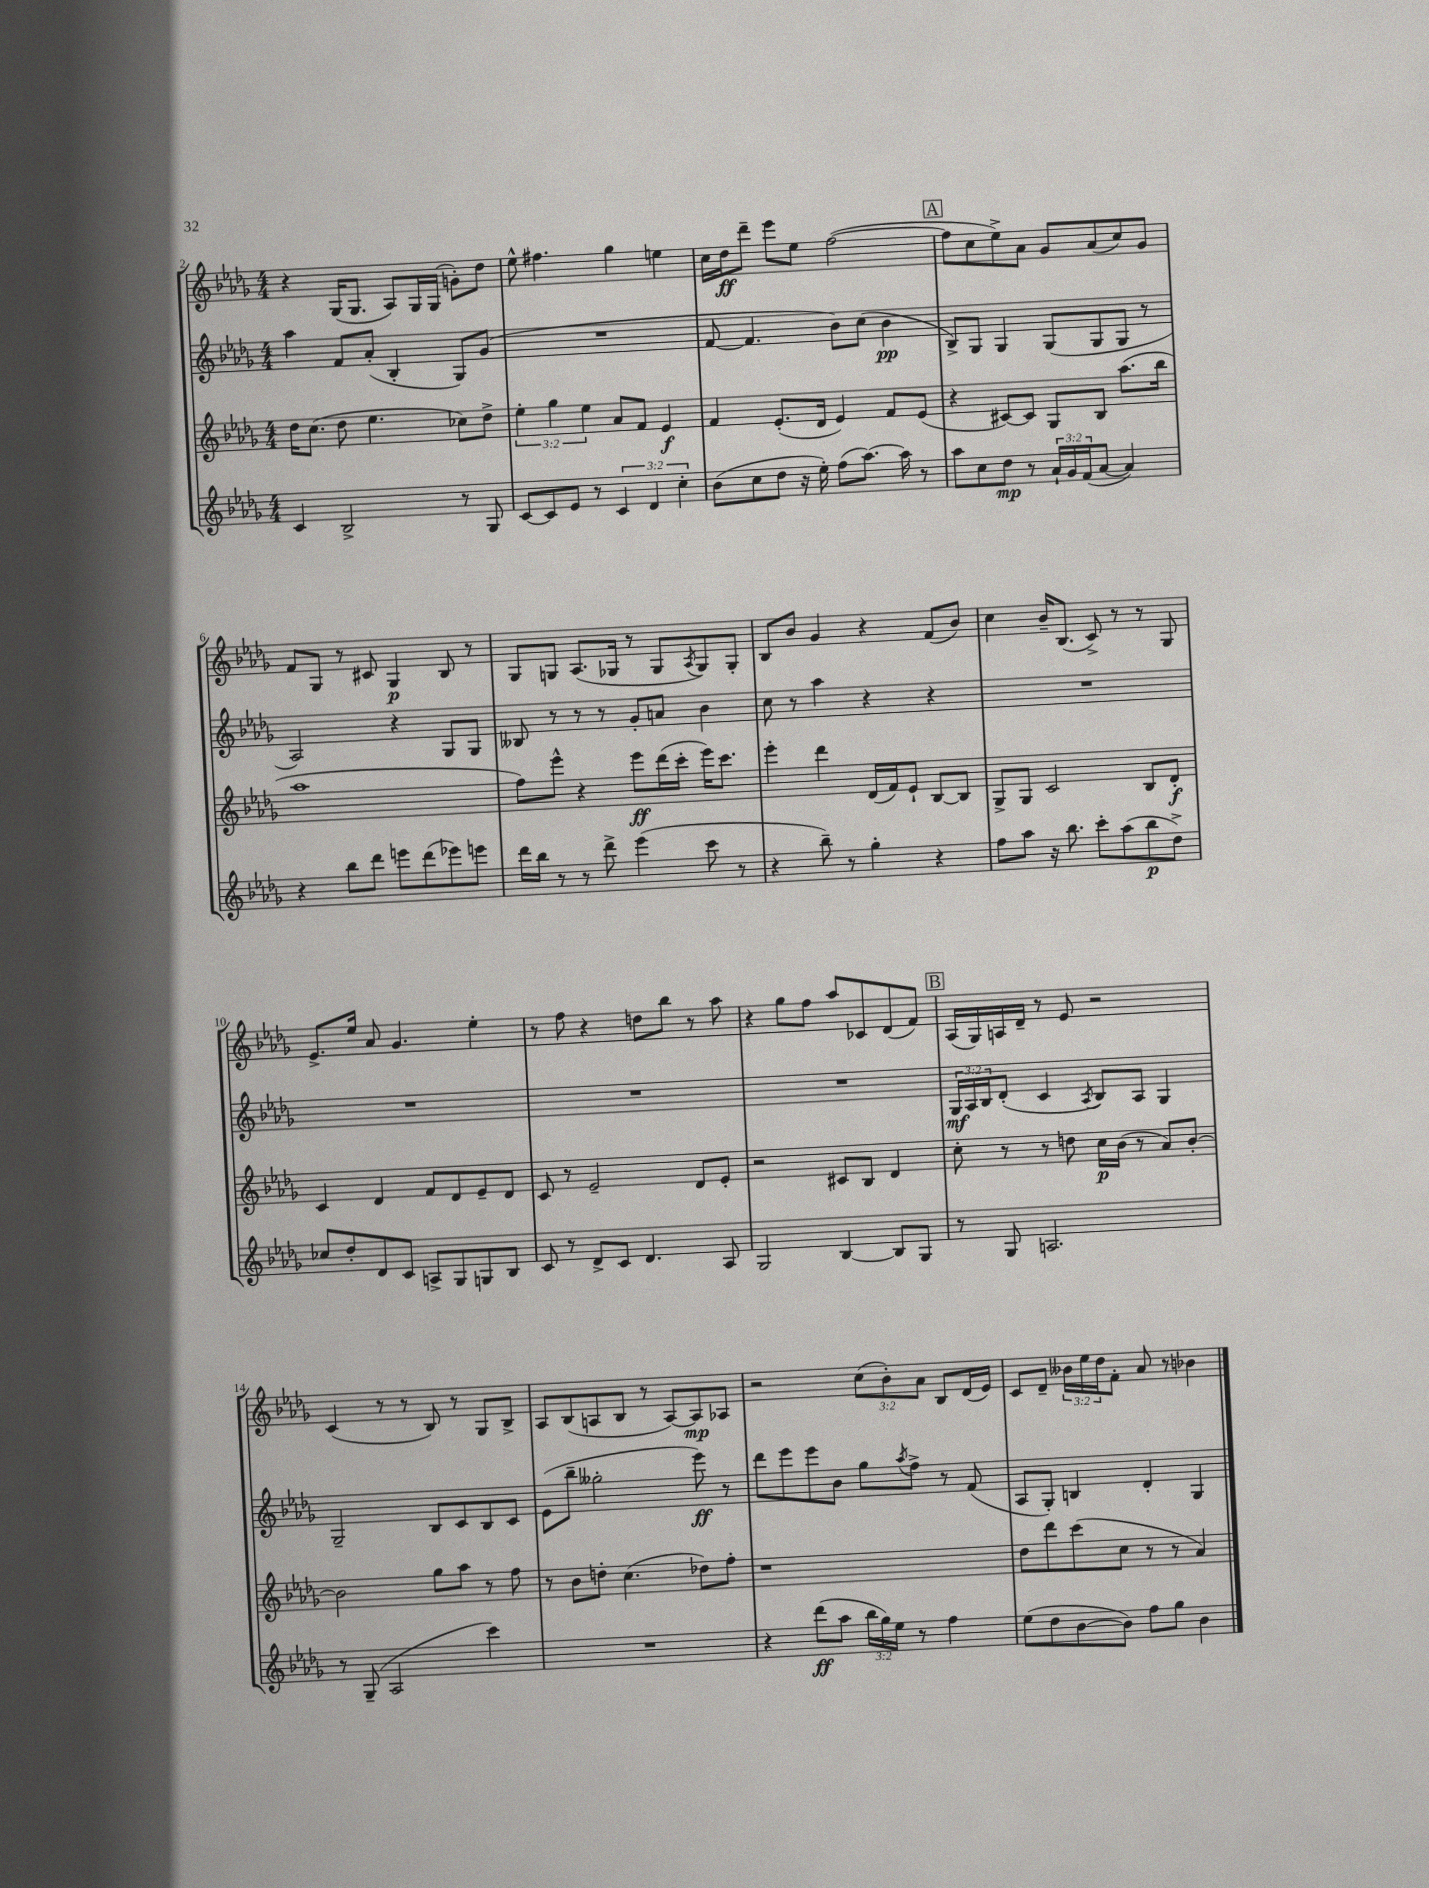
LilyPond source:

<<
\new StaffGroup <<
\new Staff = "s0" {
    \clef treble \key des \major \numericTimeSignature \time 4/4 \override Staff.TupletNumber.text = #tuplet-number::calc-fraction-text
    r4 ges16( ges8. aes8) ges16 ges16( g'8-.) des''8 |
    ees''8-^ fis''4. ges''4 e''4 |
    c''16 des''16\ff des'''8-- ees'''8 ees''8 f''2~( |
    \mark \markup { \box "A" } f''8 c''8 ees''8->) aes'8 ges'8 aes'8( c''8) ges'8 |
    f'8 ges8 r8 cis'8 ges4\p bes8 r8 |
    ges8 g8 aes8.( ges16 r8 ges8 \acciaccatura { aes8 } ges8) ges8-. |
    bes8 bes'8 ges'4 r4 f'8( bes'8) |
    c''4 bes'16-- bes8.( c'8->) r8 r8 ges8 |
    ees'8.-> ees''16 aes'8 ges'4. ees''4-. |
    r8 f''8 r4 d''8 bes''8 r8 aes''8 |
    r4 ges''8 f''8 aes''8 ces'8 des'8( f'8) |
    \mark \markup { \box "B" } aes16( ges16) a16 des'16-- r8 ees'8 r2 |
    c'4( r8 r8 bes8) r8 ges8 bes8-> |
    aes8 bes8( a8 bes8 r8 a8~) a8\mp aes8 |
    r2 \tuplet 3/2 { c''8( bes'8-.) aes'8 } bes8 des'16( ees'16) |
    c'8 des'8-- \tuplet 3/2 { beses'16 ees''16 des''16 } f'8-. aes'8 r8 bes'4 \bar "|." |
}
\new Staff = "s1" {
    \clef treble \key des \major \numericTimeSignature \time 4/4 \override Staff.TupletNumber.text = #tuplet-number::calc-fraction-text
    aes''4 f'8 aes'8-.( bes4-. ges8) ges'8( |
    R1 |
    f'8~ f'4. bes'8) c''8( bes'4\pp |
    \mark \markup { \box "A" } bes8->) ges8 ges4 ges8( ges8 ges8 r8 |
    aes2) r4 ges8 ges8 |
    beses8 r8 r8 r8 ges'8-. a'8 bes'4 |
    c''8 r8 aes''4 r4 r4 |
    R1 |
    R1 |
    R1 |
    R1 |
    \mark \markup { \box "B" } \tuplet 3/2 { ges16\mf aes16 bes16 } des'8-.( c'4 \acciaccatura { aes8 } bes8) aes8 ges4 |
    ges2-- bes8 c'8 bes8 c'8 |
    ees'8( bes''8-- geses''2-. ees'''8\ff) r8 |
    des'''8 ees'''8 ees'''8 bes'8 ges''8 \acciaccatura { aes''8 } f''8-> r8 f'8( |
    aes8 ges8-.) b4 des'4-. ges4 \bar "|." |
}
\new Staff = "s2" {
    \clef treble \key des \major \numericTimeSignature \time 4/4 \override Staff.TupletNumber.text = #tuplet-number::calc-fraction-text
    des''16 c''8.( des''8 ees''4. ces''8) des''8-> |
    \tuplet 3/2 { ees''4-. ges''4 ees''4 } aes'8 f'8 ees'4\f |
    f'4 ees'8.-.( des'16 ees'4) f'8 ees'8( |
    \mark \markup { \box "A" } r4 cis'8~) cis'8 ges8 bes8 aes''8.( bes''16 |
    aes''1 |
    f''8) ees'''8-^ r4 ees'''8\ff des'''16( c'''16-. ees'''16) c'''8. |
    ees'''4-. des'''4 des'16( f'16) ees'8-! bes8~ bes8 |
    ges8-> ges8 c'2 bes8 des'8-.\f |
    c'4 des'4 f'8 des'8 ees'8-- des'8 |
    c'8 r8 ees'2-- des'8 ees'8-. |
    r2 cis'8 bes8 des'4 |
    \mark \markup { \box "B" } c''8-. r8 r8 d''8 c''16\p bes'16( r8 aes'8) bes'8~-. |
    bes'2 ges''8 aes''8 r8 f''8 |
    r8 bes'8 d''8-. c''4.( des''8) f''8-. |
    r1 |
    des''8 des'''8 c'''8( c''8 r8 r8 aes'4) \bar "|." |
}
\new Staff = "s3" {
    \clef treble \key des \major \numericTimeSignature \time 4/4 \override Staff.TupletNumber.text = #tuplet-number::calc-fraction-text
    c'4 bes2-> r8 ges8 |
    c'8~ c'8 ees'8 r8 \tuplet 3/2 { c'4 des'4 c''4-. } |
    bes'8( c''8 des''8 r16 ees''16-.) f''8( aes''8.~) aes''16 r8 |
    \mark \markup { \box "A" } aes''8 c''8 des''8\mp r8 \tuplet 3/2 { aes'16-! ges'16 f'16( } aes'8~ aes'4) |
    r4 bes''8 des'''8 e'''8 des'''8( ees'''8) e'''8 |
    des'''16 bes''16 r8 r8 des'''8-> ees'''4( c'''8 r8 |
    r4 bes''8--) r8 ges''4-. r4 |
    f''8 aes''8 r16 bes''8. c'''8-. aes''8( bes''8\p des''8->) |
    ces''8 des''8-. des'8 c'8 a8-> ges8 g8 bes8 |
    c'8 r8 des'8-> c'8 des'4. aes8 |
    ges2 bes4~ bes8 ges8 |
    \mark \markup { \box "B" } r8 ges8 a2. |
    r8 ges8--( aes2 c'''4) |
    R1 |
    r4 des'''8\ff( aes''8 \tuplet 3/2 { bes''16 ges''16) ees''16 } r8 f''4 |
    ees''8( des''8 bes'8~ bes'8) f''8 ges''8 bes'4 \bar "|." |
}
>>
>>
\layout { \context { \Score currentBarNumber = #2 } }
